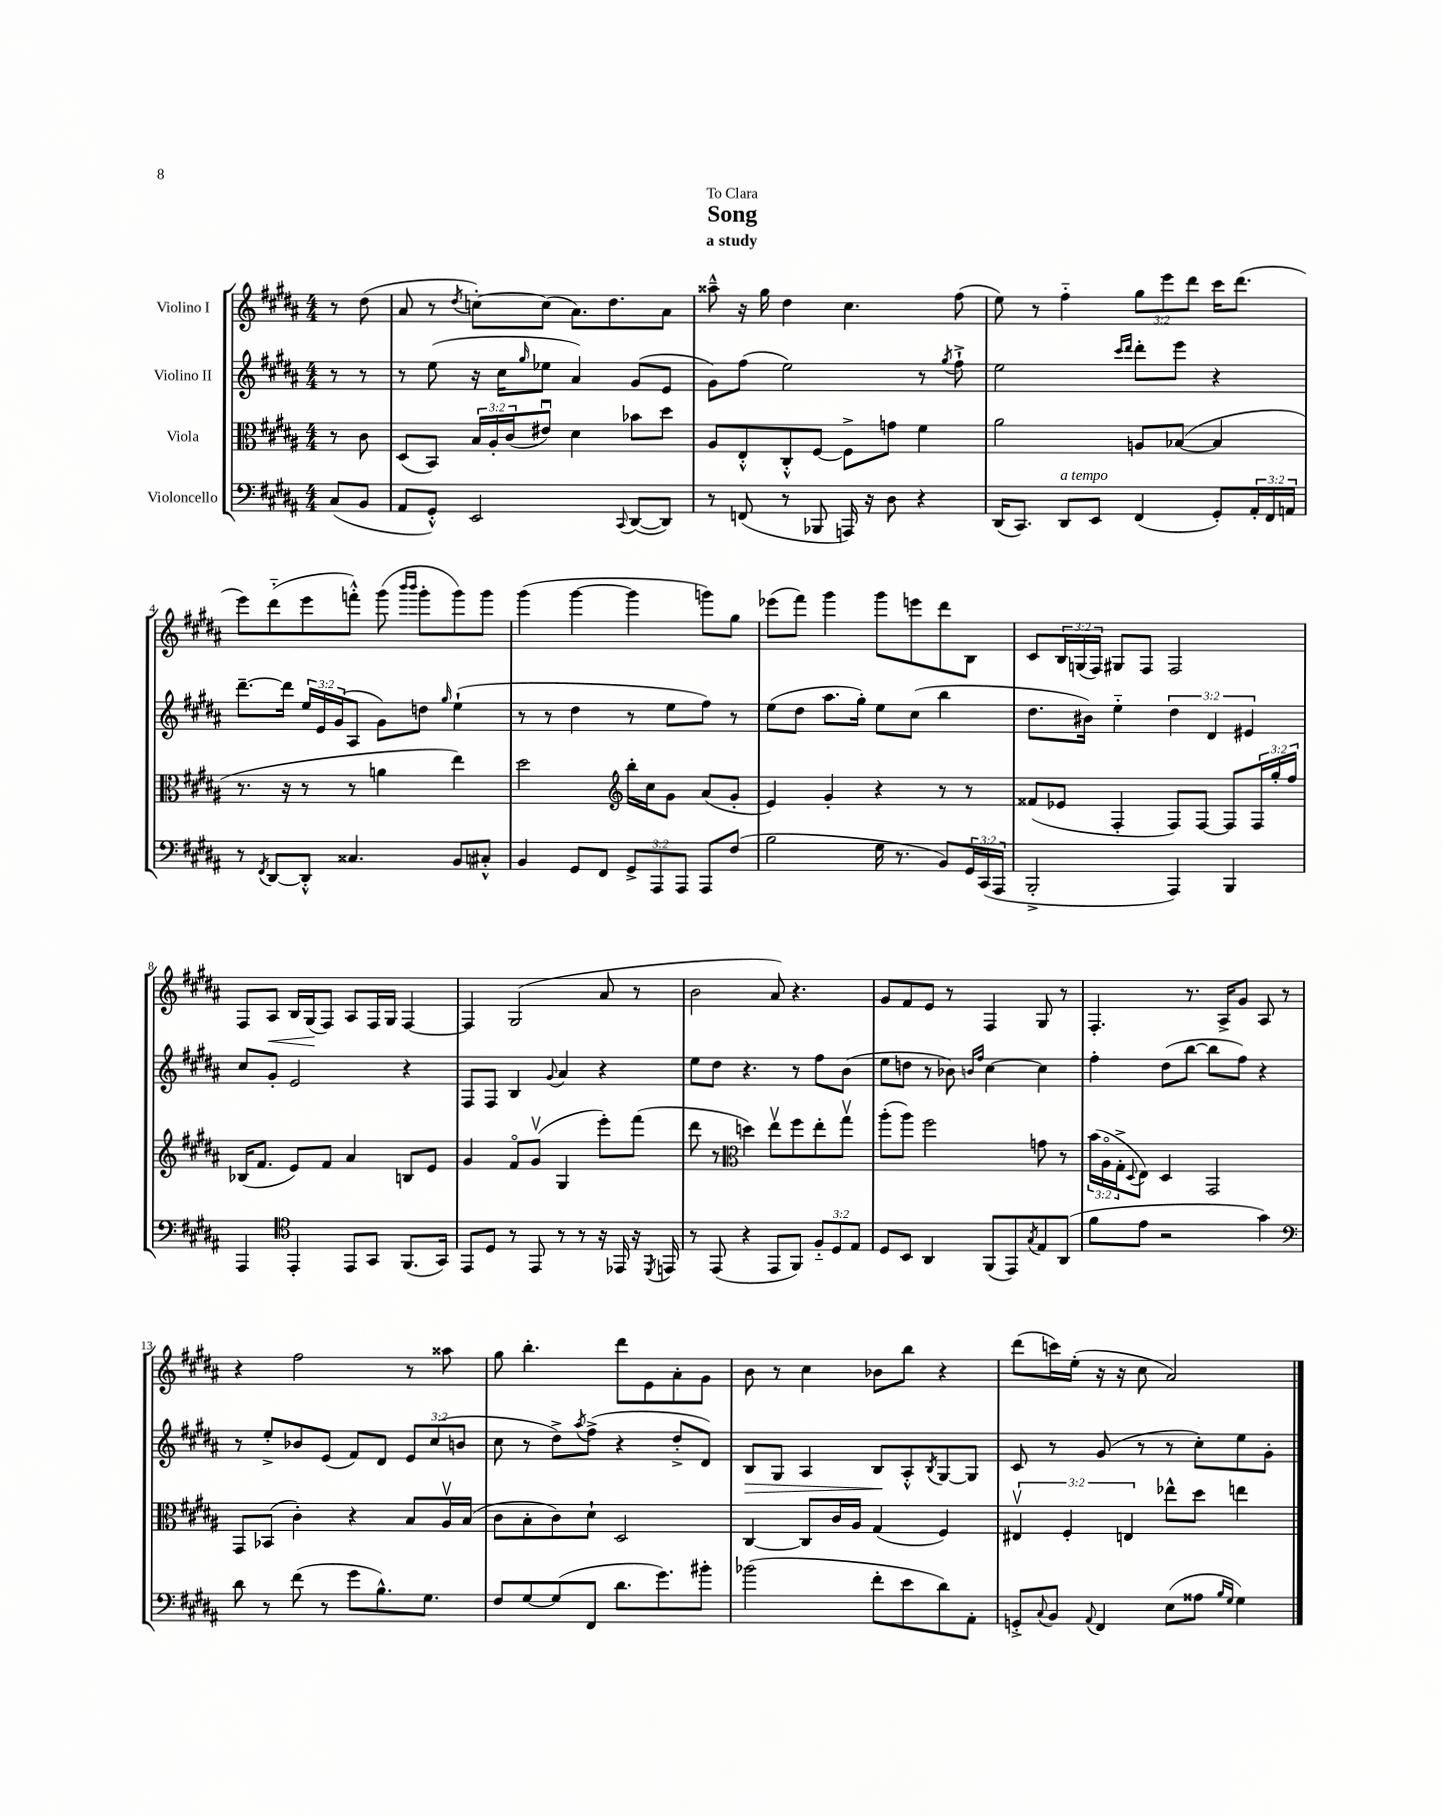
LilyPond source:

\header { title = "Song" subtitle = "a study" dedication = "To Clara" }
<<
\new StaffGroup <<
\new Staff = "s0" \with { instrumentName = "Violino I" } {
    \clef treble \key b \major \numericTimeSignature \time 4/4 \override Staff.TupletNumber.text = #tuplet-number::calc-fraction-text \partial 4
    r8 dis''8( |
    ais'8 r8 \acciaccatura { dis''8 } c''8~-.) c''8( ais'8.) dis''8. ais'8 |
    aisis''8---^ r16 gis''16 dis''4 cis''4. fis''8( |
    e''8) r8 fis''4-_ \tuplet 3/2 { gis''8 e'''8 dis'''8 } cis'''16 dis'''8.( |
    e'''8) dis'''8-_( e'''8 f'''8-.-^) gis'''8( \grace { b'''16 b'''16 } gis'''8-. gis'''8) gis'''8 |
    gis'''4( gis'''4~ gis'''4 g'''8) gis''8 |
    ees'''8( fis'''8) gis'''4 gis'''8 e'''8 dis'''8 b8 |
    cis'8 \tuplet 3/2 { b16 g16( fis16) } gis8 fis8 fis2 |
    fis8 ais8\< b16 gis16\!( fis8) ais8 fis16 gis16 fis4~ |
    fis4 gis2( ais'8 r8 |
    b'2 ais'8) r4. |
    gis'8 fis'8 e'8 r8 fis4 gis8 r8 |
    fis4.-. r8. ais16-> gis'8 ais8 r8 |
    r4 fis''2 r8 aisis''8 |
    gis''8 b''4.-. dis'''8 e'8 ais'8-. gis'8 |
    b'8 r8 cis''4 bes'8 b''8 r4 |
    dis'''8( c'''16) e''16-.( r16 r16 cis''8 ais'2) \bar "|." |
}
\new Staff = "s1" \with { instrumentName = "Violino II" } {
    \clef treble \key b \major \numericTimeSignature \time 4/4 \override Staff.TupletNumber.text = #tuplet-number::calc-fraction-text \partial 4
    r8 r8 |
    r8 e''8( r16 cis''16 \grace { gis''16 } ees''8 ais'4) gis'8( e'8 |
    gis'8) fis''8( e''2) r8 \acciaccatura { gis''8 } fis''8-!-> |
    e''2 \grace { cis'''16 dis'''16 } dis'''8-. e'''8 r4 |
    dis'''8.~-- dis'''16 \tuplet 3/2 { e''16 e'16 gis'16( } ais8 gis'8) d''8 \grace { gis''16 } e''4-!( |
    r8 r8 dis''4 r8 e''8 fis''8) r8 |
    e''8( dis''8 ais''8. gis''16-.) e''8 cis''8( b''4 |
    dis''8. bis'16) e''4-_ \tuplet 3/2 { dis''4 dis'4 eis'4 } |
    cis''8 gis'8-. e'2 r4 |
    fis8 fis8 b4 \appoggiatura { gis'8 } ais'4 r4 |
    e''8 dis''8 r4. r8 fis''8 b'8( |
    e''8 d''8 r8 bes'8) \grace { b'16 fis''16 } cis''4~ cis''4 |
    fis''4-. dis''8( b''8~ b''8 fis''8) r4 |
    r8 e''8-.-> bes'8 e'8( fis'8) dis'8 \tuplet 3/2 { e'8 cis''8( b'8 } |
    cis''8 r8 dis''8->) \acciaccatura { ais''8 } fis''8->( r4 dis''8-.-> dis'8) |
    b8\> gis8 ais4 b8\! ais8-.-^ \acciaccatura { b8 } gis8~ gis8 |
    cis'8 r8 gis'8( r8 r8 cis''8-.) e''8 gis'8-. \bar "|." |
}
\new Staff = "s2" \with { instrumentName = "Viola" } {
    \clef alto \key b \major \numericTimeSignature \time 4/4 \override Staff.TupletNumber.text = #tuplet-number::calc-fraction-text \partial 4
    r8 cis'8 |
    dis8( b,8) \tuplet 3/2 { b16 ais16-. cis'16( } eis'8\downbow) dis'4 bes'8 dis''8 |
    ais8 e8-.-^ cis8-.-^ fis8~ fis8-> g'8 fis'4 |
    ais'2 a8 bes8~( bes4 |
    r8. r16 r8 r8 a'4 e''4) |
    dis''2 \clef treble b''16-. cis''16 gis'8 ais'8( gis'8-. |
    e'4) gis'4-. r4 r8 r8 |
    fisis'8( ees'8 fis4-. fis8) fis8~ fis8 \tuplet 3/2 { fis16 gis''16-. fis''16 } |
    bes16( fis'8. e'8) fis'8 ais'4 b8 e'8 |
    gis'4 fis'8\flageolet gis'8\upbow( gis4 e'''8-.) fis'''8( |
    dis'''8 r8 \clef alto d''4) e''8\upbow fis''8 e''8-. gis''8\upbow |
    ais''8-.( ais''8) fis''2 g'8 r8 |
    \tuplet 3/2 { b'16( ais16\flageolet gis16-.-> } \appoggiatura { dis8 } e8) dis4 gis,2 |
    gis,8 bes,8( cis'4-.) r4 b8 ais16\upbow b16( |
    cis'8 b8-. cis'8) dis'8-! dis2 |
    cis4~ cis8 cis'16 ais16 gis4( fis4) |
    \tuplet 3/2 { eis4\upbow fis4-. e4 } ees''8-^ dis''8 e''4 \bar "|." |
}
\new Staff = "s3" \with { instrumentName = "Violoncello" } {
    \clef bass \key b \major \numericTimeSignature \time 4/4 \override Staff.TupletNumber.text = #tuplet-number::calc-fraction-text \partial 4
    cis8( b,8 |
    ais,8 gis,8-.-^) e,2 \appoggiatura { cis,8 } dis,8~( dis,8) |
    r8 f,8( r8 bes,,8 a,,16) r16 dis8 r4 |
    dis,16( cis,8.) dis,8^\markup { \italic "a tempo" } e,8 fis,4( gis,8-.) \tuplet 3/2 { ais,16-. fis,16 a,16 } |
    r8 \acciaccatura { fis,8 } dis,8~ dis,8-.-^ cisis4. b,8 cis8-.-^ |
    b,4 gis,8 fis,8 \tuplet 3/2 { gis,8-> ais,,8 ais,,8 } ais,,8 fis8( |
    b2 gis16 r8. b,8) \tuplet 3/2 { gis,16 cis,16( ais,,16 } |
    b,,2-.-> ais,,4) b,,4 |
    ais,,4 \clef tenor e,4-. e,8 gis,8 fis,8.( gis,16) |
    e,8 dis8 r8 e,8 r8 r8 r16 ees,16 r16 \acciaccatura { dis,8 } e,16 |
    r8 e,8( r4 e,8 fis,8) \tuplet 3/2 { fis8-_ dis8 e8 } |
    dis8 b,8 ais,4 fis,8( e,8) \acciaccatura { gis8 } e8 ais,8( |
    fis'8 e'8 r2 gis'4) |
    \clef bass dis'8 r8 fis'8( r8 gis'8 b8.-^) gis8. |
    fis8 gis8~ gis8( fis,8 dis'8. gis'8.) bis'8-. |
    bes'2( fis'8-. e'8 dis'8) ais,8-. |
    g,8-.-> \appoggiatura { cis8 } b,8 \appoggiatura { ais,8 } fis,4 e8( aisis8 \grace { b16 gis16 } gis4) \bar "|." |
}
>>
>>
